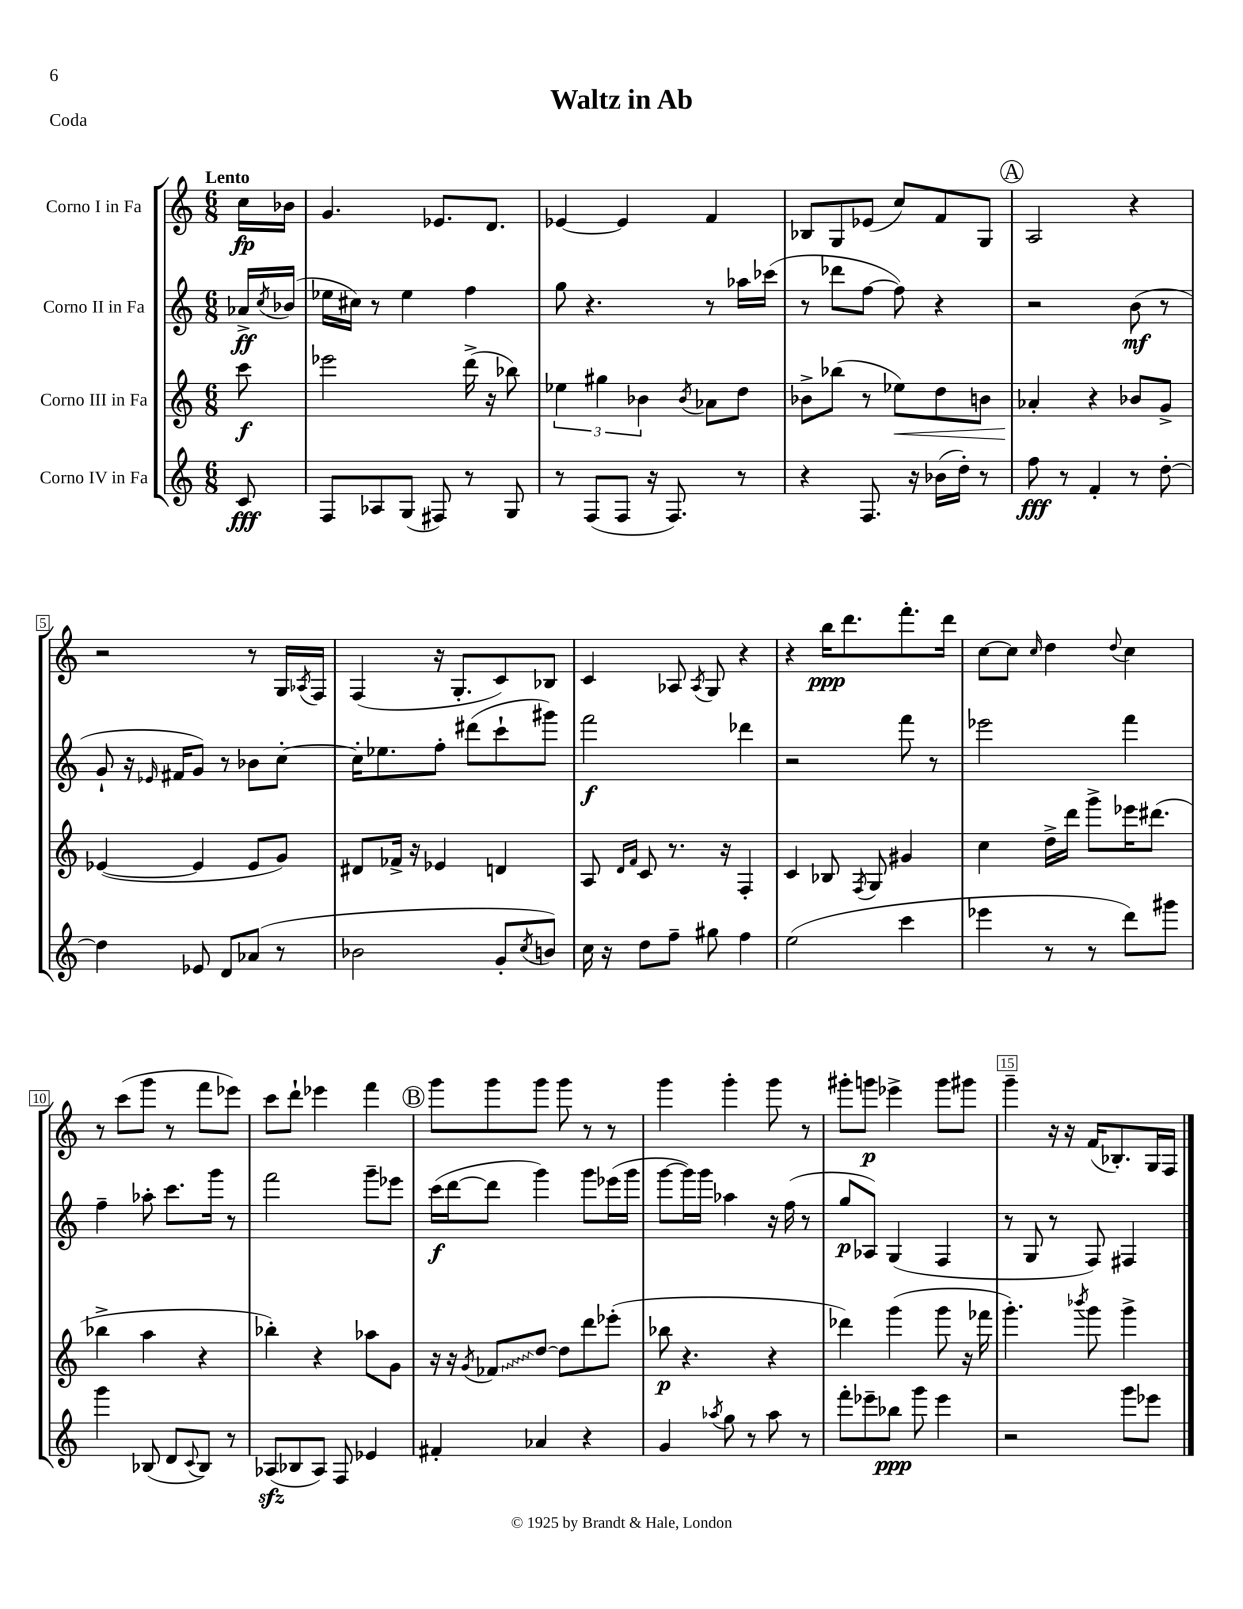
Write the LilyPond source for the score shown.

\header { title = "Waltz in Ab" piece = "Coda" }
<<
\new StaffGroup <<
\new Staff = "s0" \with { instrumentName = "Corno I in Fa" } {
    \clef treble \key c \major \numericTimeSignature \time 6/8 \partial 8 \tempo "Lento"
    c''16\fp bes'16 |
    g'4. ees'8. d'8. |
    ees'4~ ees'4 f'4 |
    bes8 g8 ees'8( c''8) f'8 g8 |
    \mark \markup { \circle "A" } a2 r4 |
    r2 r8 g16 \acciaccatura { aes8 } f16 |
    f4( r16 g8.-. c'8) bes8 |
    c'4 aes8 \acciaccatura { aes8 } g8 r4 |
    r4 b''16\ppp d'''8. f'''8.-. d'''16 |
    c''8~ c''8 \grace { c''16 } d''4 \appoggiatura { d''8 } c''4 |
    r8 c'''8( g'''8 r8 f'''8 ees'''8) |
    c'''8 d'''8-! ees'''4 f'''4 |
    \mark \markup { \circle "B" } g'''8 g'''8 g'''8 g'''8 r8 r8 |
    g'''4 g'''4-. g'''8 r8 |
    gis'''8-. g'''8\p ees'''4-> g'''8 gis'''8 |
    g'''4-- r16 r16 f'16( bes8.-.) g16 f16 \bar "|." |
}
\new Staff = "s1" \with { instrumentName = "Corno II in Fa" } {
    \clef treble \key c \major \numericTimeSignature \time 6/8 \partial 8
    aes'16->\ff \acciaccatura { c''8 } bes'16( |
    ees''16 cis''16) r8 ees''4 f''4 |
    g''8 r4. r8 aes''16 ces'''16( |
    r8 des'''8 f''8~ f''8) r4 |
    \mark \markup { \circle "A" } r2 b'8\mf( r8 |
    g'8-! r16 \grace { ees'16 } fis'16 g'8) r8 bes'8 c''8~-. |
    c''16-. ees''8. f''8-. dis'''8( c'''8-! gis'''8) |
    f'''2\f des'''4 |
    r2 f'''8 r8 |
    ees'''2 f'''4 |
    f''4-- aes''8-. c'''8. g'''16 r8 |
    f'''2 g'''8-- ees'''8 |
    \mark \markup { \circle "B" } c'''16\f( d'''16~ d'''8 g'''4) g'''8 ees'''16( g'''16 |
    g'''8~ g'''16) g'''16 aes''4 r16 f''16( r8 |
    g''8\p aes8) g4( f4 |
    r8 g8 r8 f8) fis4 \bar "|." |
}
\new Staff = "s2" \with { instrumentName = "Corno III in Fa" } {
    \clef treble \key c \major \numericTimeSignature \time 6/8 \partial 8
    c'''8\f |
    ees'''2 d'''16->( r16 bes''8) |
    \tuplet 3/2 { ees''4 gis''4 bes'4 } \acciaccatura { bes'8 } aes'8 d''8 |
    bes'8-> bes''8( r8 ees''8\<) d''8 b'8 |
    \mark \markup { \circle "A" } aes'4-.\! r4 bes'8 g'8-> |
    ees'4~( ees'4 ees'8 g'8) |
    dis'8 fes'16-> r16 ees'4 d'4 |
    a8 \grace { d'16 f'16 } c'8 r8. r16 f4-. |
    c'4 bes8 \acciaccatura { f8 } g8 gis'4 |
    c''4 d''16-> d'''16 g'''8-> ees'''16 dis'''8.( |
    bes''4-> a''4 r4 |
    bes''4-.) r4 aes''8 g'8 |
    \mark \markup { \circle "B" } r16 r16 \acciaccatura { g'8 } \once \override Glissando.style = #'zigzag fes'8\glissando d''8~ d''8 d'''8 ees'''8-.( |
    bes''8\p r4. r4 |
    des'''4) g'''4( g'''8 r16 fes'''16 |
    g'''4.-.) \acciaccatura { bes'''8 } g'''8 g'''4-> \bar "|." |
}
\new Staff = "s3" \with { instrumentName = "Corno IV in Fa" } {
    \clef treble \key c \major \numericTimeSignature \time 6/8 \partial 8
    c'8\fff |
    f8 aes8 g8( fis8) r8 g8 |
    r8 f8( f8 r16 f8.) r8 |
    r4 f8. r16 bes'16( d''16-.) r8 |
    \mark \markup { \circle "A" } f''8\fff r8 f'4-. r8 d''8~-. |
    d''4 ees'8 d'8 aes'8( r8 |
    bes'2 g'8-. \acciaccatura { c''8 } b'8) |
    c''16 r16 d''8 f''8-- gis''8 f''4 |
    e''2( c'''4 |
    ees'''4 r8 r8 d'''8) gis'''8 |
    g'''4 bes8( d'8 \appoggiatura { c'8 } bes8) r8 |
    aes8\sfz( bes8 aes8) f8 ees'4 |
    \mark \markup { \circle "B" } fis'4-. aes'4 r4 |
    g'4 \acciaccatura { aes''8 } g''8 r8 aes''8 r8 |
    f'''8-. ees'''8-- bes''8\ppp g'''8 ees'''4 |
    r2 g'''8 ees'''8 \bar "|." |
}
>>
>>
\layout { \context { \Score \override BarNumber.break-visibility = ##(#f #t #t) barNumberVisibility = #(every-nth-bar-number-visible 5) \override BarNumber.stencil = #(make-stencil-boxer 0.1 0.3 ly:text-interface::print) } }
